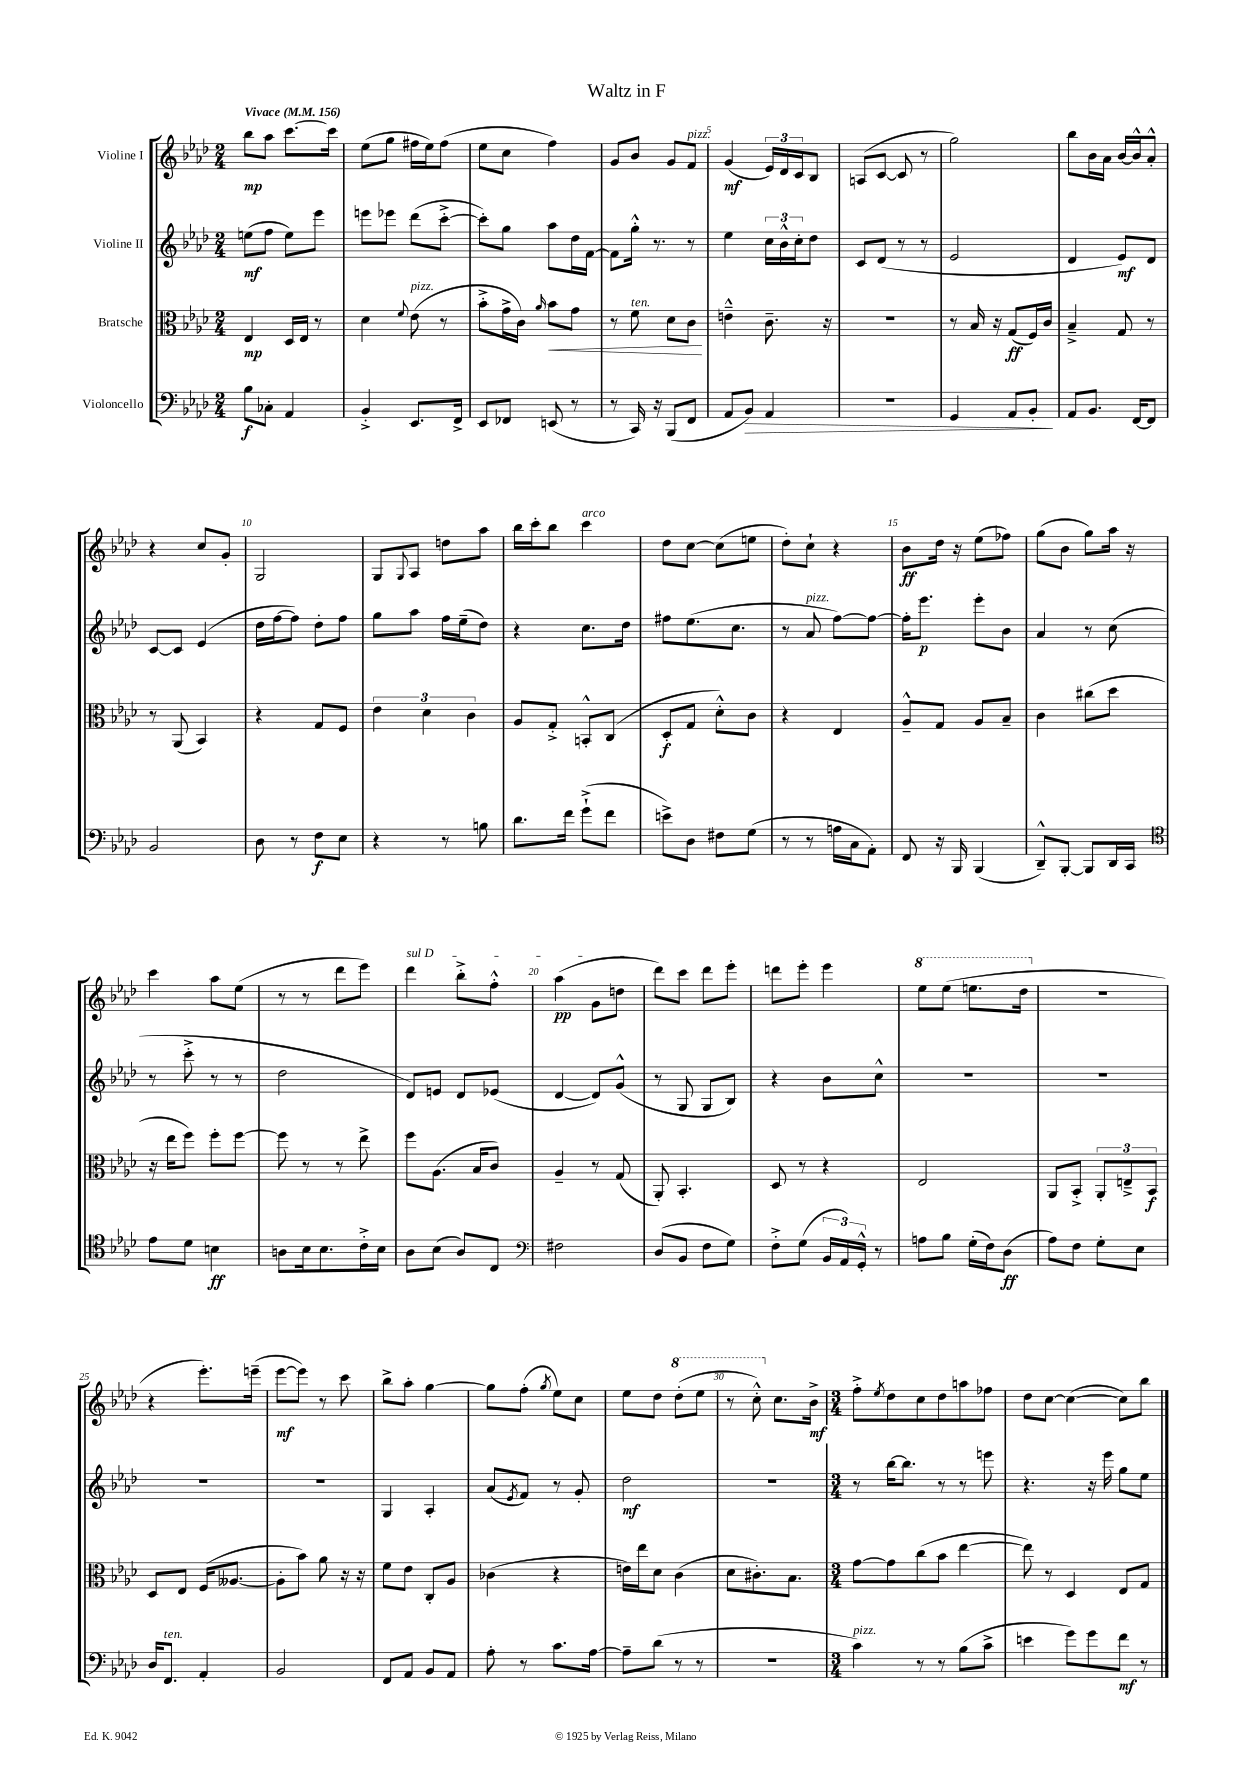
\header { title = "Waltz in F" }
<<
\new StaffGroup <<
\new Staff = "s0" \with { instrumentName = "Violine I" } {
    \clef treble \key aes \major \numericTimeSignature \time 2/4 \tempo "Vivace" 4 = 156
    bes''8\mp aes''8 c'''8.~ c'''16 |
    ees''8( g''8 fis''16 ees''16) fis''8( |
    ees''8 c''8 f''4) |
    g'8 bes'8 g'8 f'8^\markup { \italic "pizz." } |
    g'4\mf( \tuplet 3/2 { ees'16) des'16 c'16 } bes8 |
    a8( c'8~ c'8 r8 |
    g''2) |
    bes''8 bes'16 aes'16 bes'16~ bes'16-^ aes'8-.-^ |
    r4 c''8 g'8-. |
    g2 |
    g8 \appoggiatura { g8 } aes8 d''8 aes''8 |
    bes''16 c'''16-. bes''8 c'''4^\markup { \italic "arco" } |
    des''8 c''8~ c''8( e''8 |
    des''8-.) c''8-! r4 |
    bes'8\ff des''16 r16 ees''8( fes''8) |
    g''8( bes'8 g''8) aes''16 r16 |
    c'''4 aes''8 ees''8( |
    r8 r8 des'''8 ees'''8) |
    \once \override TextSpanner.bound-details.left.text = \markup { \italic "sul D" } des'''4\startTextSpan bes''8-.-> f''8-.-^ |
    aes''4\pp( g'8 d''8\stopTextSpan |
    des'''8) c'''8 des'''8 ees'''8-. |
    d'''8 ees'''8-. ees'''4 |
    \ottava #1 ees'''8 ees'''8( e'''8. des'''16 \ottava #0 |
    R2 |
    r4 ees'''8.-.) e'''16--( |
    ees'''8~\mf ees'''8) r8 c'''8 |
    bes''8-> aes''8-. g''4~ |
    g''8 f''8-.( \acciaccatura { g''8 } ees''8) c''8 |
    ees''8 des''8 \ottava #1 des'''8-.( ees'''8 |
    r8 c'''8-.-^) \ottava #0 c''8. bes'16->\mf |
    \numericTimeSignature \time 3/4 f''8-.-> \acciaccatura { ees''8 } des''8 c''8 des''8 a''8 fes''8 |
    des''8 c''8~ c''4~( c''8) bes''8 \bar "|." |
}
\new Staff = "s1" \with { instrumentName = "Violine II" } {
    \clef treble \key aes \major \numericTimeSignature \time 2/4
    e''8\mf( f''8 e''8) ees'''8 |
    e'''8 ees'''8 des'''8( c'''8~-.-> |
    c'''8-.) g''8 aes''8 des''16 f'16~ |
    f'8 g''16-.-^ r8. r8 |
    ees''4 \tuplet 3/2 { c''16 bes'16-^ c''16-. } des''8 |
    c'8 des'8( r8 r8 |
    ees'2 |
    des'4 ees'8\mf) des'8 |
    c'8~ c'8 ees'4( |
    des''16 f''16~ f''8) des''8-. f''8 |
    g''8 aes''8 f''16 ees''16--( des''8) |
    r4 c''8. des''16 |
    fis''8 ees''8.( c''8. |
    r8 aes'8^\markup { \italic "pizz." } f''8~) f''8~ |
    f''16-. ees'''8.\p ees'''8-. bes'8 |
    aes'4 r8 c''8( |
    r8 c'''8-.-> r8 r8 |
    des''2 |
    des'8) e'8 des'8 ees'8( |
    des'4~ des'8) g'8-^( |
    r8 g8 g8 bes8) |
    r4 bes'8 c''8-^ |
    R2 |
    R2 |
    R2 |
    R2 |
    g4 aes4-. |
    aes'8( \acciaccatura { ees'8 } f'8) r8 g'8-. |
    des''2\mf |
    R2 |
    \numericTimeSignature \time 3/4 r8 bes''16~ bes''8. r8 r8 e'''8 |
    r4. r16 ees'''16 g''8 ees''8 \bar "|." |
}
\new Staff = "s2" \with { instrumentName = "Bratsche" } {
    \clef alto \key aes \major \numericTimeSignature \time 2/4
    ees4\mp des16 ees16 r8 |
    des'4 \appoggiatura { f'8 } ees'8^\markup { \italic "pizz." }( r8 |
    bes'8-.-> g'16-> c'16) \grace { aes'16 } bes'8\< g'8 |
    r8 f'8^\markup { \italic "ten." } des'8 c'8\! |
    e'4---^ c'8.-- r16 |
    R2 |
    r8 bes16 r16 g8\ff( f16) c'16 |
    bes4---> g8 r8 |
    r8 aes,8( bes,4) |
    r4 g8 f8 |
    \tuplet 3/2 { ees'4 des'4 c'4 } |
    aes8 g8-.-> b,8-.-^ c8( |
    des8-.\f g8 des'8-.-^) c'8 |
    r4 ees4 |
    aes8---^ g8 aes8 bes8-- |
    c'4 cis''8( des''8 |
    r16 ees''16 f''8) f''8-. f''8~ |
    f''8 r8 r8 ees''8-> |
    f''8 aes8.( bes16 c'8) |
    aes4-- r8 g8( |
    aes,8-.) bes,4.-. |
    des8 r8 r4 |
    ees2 |
    aes,8 bes,8-.-> \tuplet 3/2 { aes,8-. e8---> bes,8\f } |
    des8 ees8 f16( aeses8.~ |
    aeses8-. bes'8) aes'8 r16 r16 |
    f'8 ees'8 c8-. aes8 |
    ces'4( r4 |
    e'16) ees''16 des'8 c'4( |
    des'8 cis'8.-.) bes8. |
    \numericTimeSignature \time 3/4 g'8~ g'8 c''8( bes'8 ees''4~ |
    ees''8) r8 des4 ees8 g8 \bar "|." |
}
\new Staff = "s3" \with { instrumentName = "Violoncello" } {
    \clef bass \key aes \major \numericTimeSignature \time 2/4
    bes8\f ces8-. aes,4 |
    bes,4-.-> ees,8. f,16-> |
    ees,8 fes,8 e,8( r8 |
    r8 c,16) r16 bes,,8( f,8 |
    aes,8 bes,8\>) aes,4 |
    r2 |
    g,4 aes,8 bes,8-.\! |
    aes,8 bes,8. f,16~ f,8 |
    bes,2 |
    des8 r8 f8\f ees8 |
    r4 r8 b8 |
    des'8. f'16 g'8-!->( f'8 |
    e'8->) des8 fis8 g8( |
    r8 r8 a16 c16 aes,8-.) |
    f,8 r16 bes,,16 bes,,4( |
    des,8---^) bes,,8~-. bes,,8 des,16 c,16 |
    \clef tenor ees'8 des'8 b4\ff |
    a8 bes16 bes8. c'16-.-> bes16 |
    aes8 bes8( aes8) c8 |
    \clef bass fis2 |
    des8( bes,8 f8 g8) |
    f8-.-> g8( \tuplet 3/2 { bes,16 aes,16) g,16-.-^ } r8 |
    a8 bes8 g16-.( f16) des8\ff( |
    aes8) f8 g8-. ees8 |
    des16 f,8.^\markup { \italic "ten." } aes,4-. |
    bes,2 |
    f,8 aes,8 bes,8 aes,8 |
    aes8-. r8 c'8. aes16~ |
    aes8-- des'8( r8 r8 |
    r2 |
    \numericTimeSignature \time 3/4 c'4^\markup { \italic "pizz." }) r8 r8 bes8( c'8-> |
    e'4 g'8) g'8 f'8\mf r8 \bar "|." |
}
>>
>>
\layout { \context { \Score \override BarNumber.break-visibility = ##(#f #t #t) barNumberVisibility = #(every-nth-bar-number-visible 5) } }
